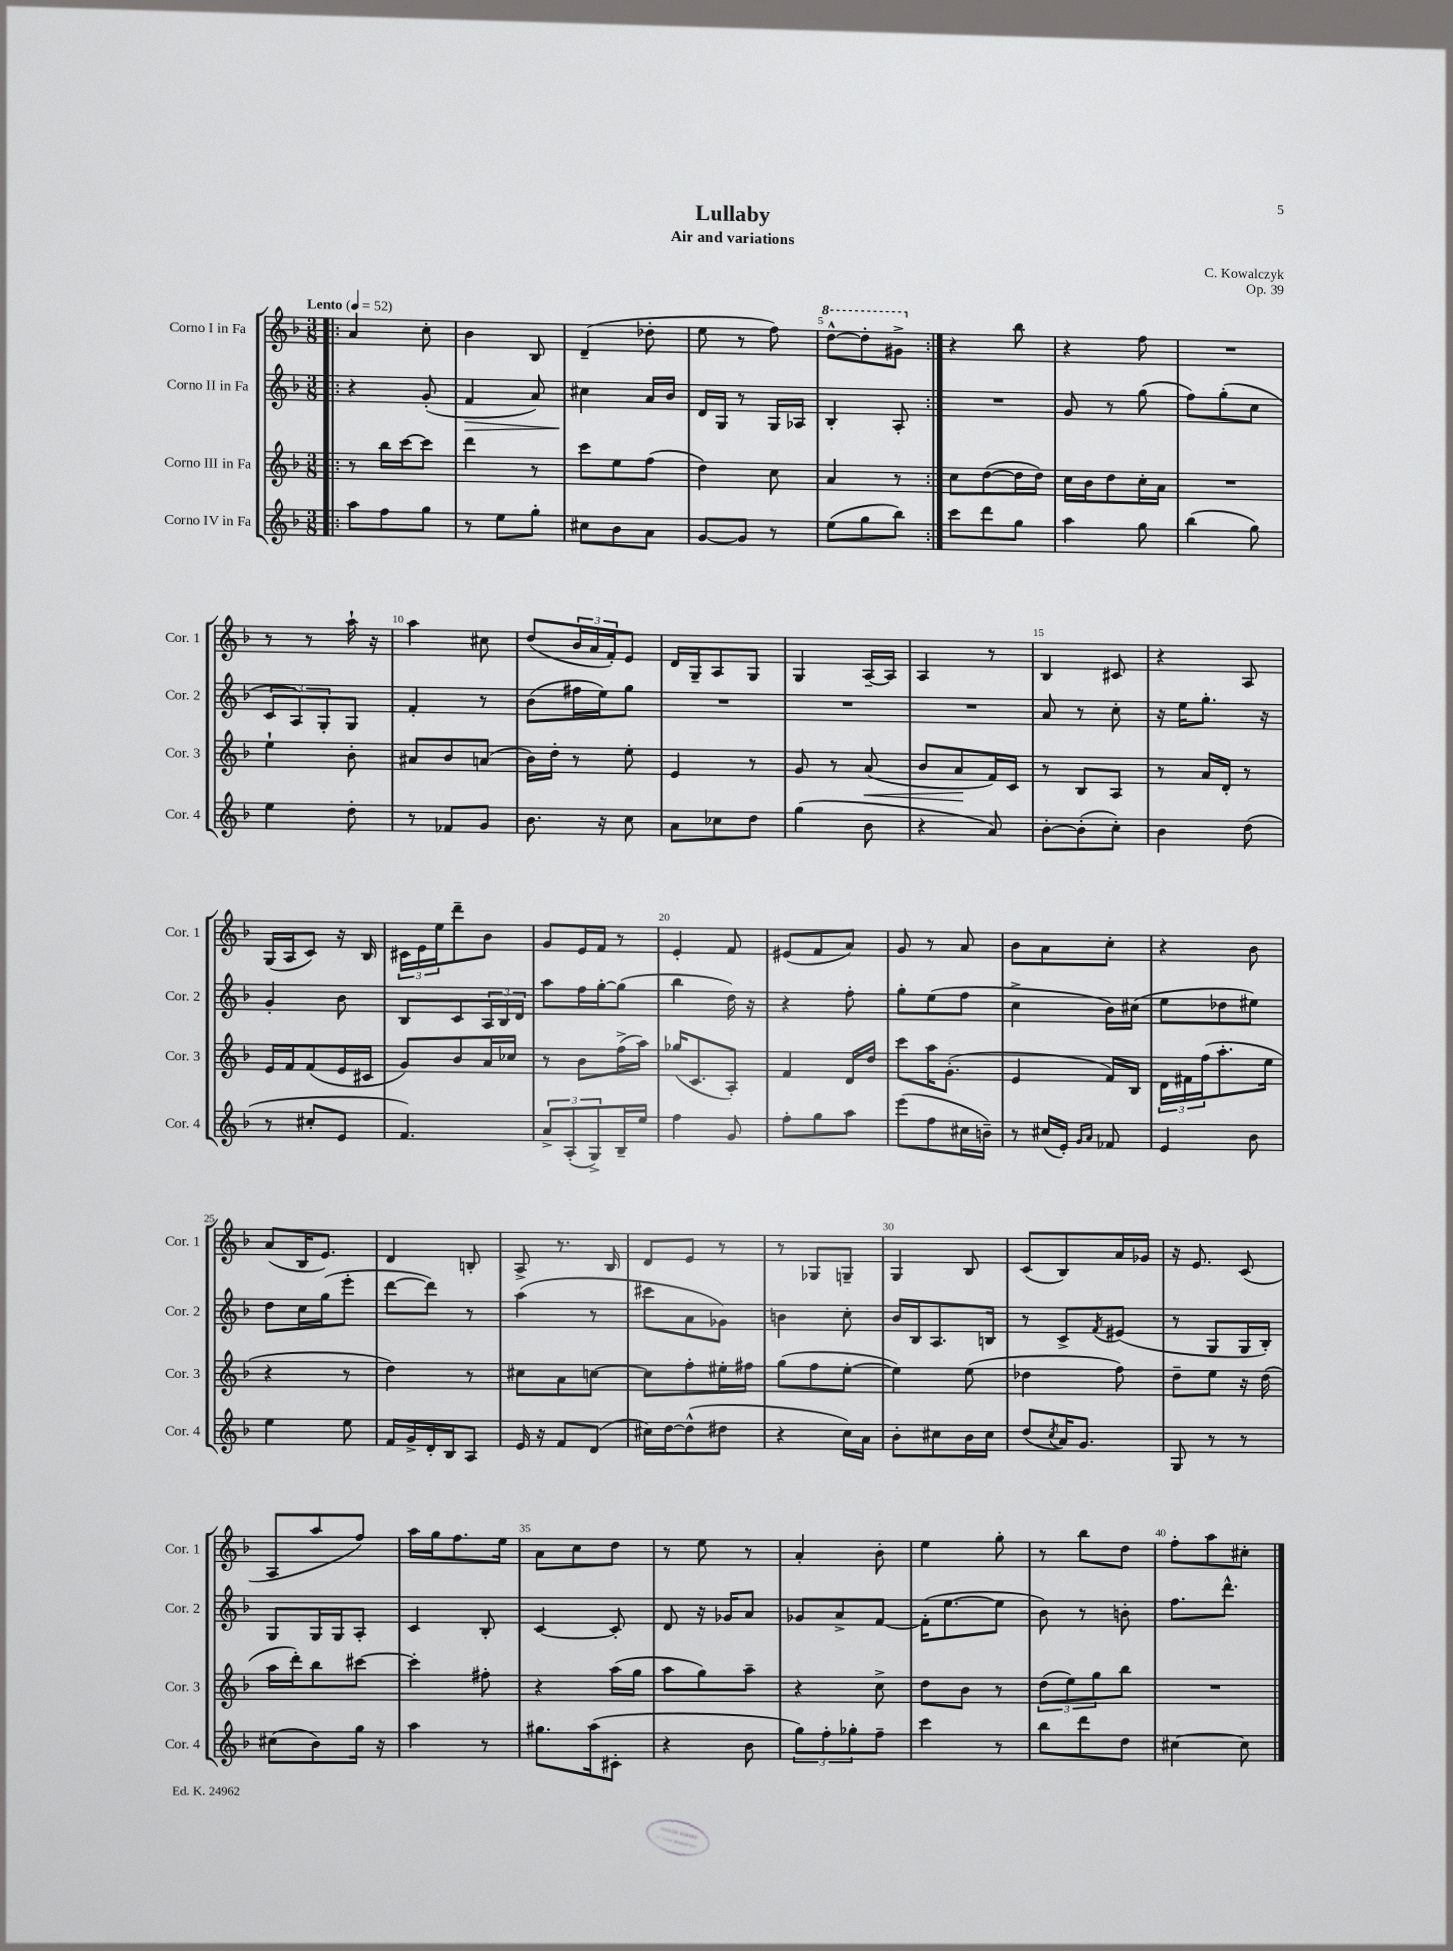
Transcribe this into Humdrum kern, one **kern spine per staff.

**kern	**kern	**dynam	**kern	**dynam	**kern
*part4	*part3	*part3	*part2	*part2	*part1
*staff4	*staff3	*staff3	*staff2	*staff2	*staff1
*I"Corno IV in Fa	*I"Corno III in Fa	*	*I"Corno II in Fa	*	*I"Corno I in Fa
*I'Cor. 4	*I'Cor. 3	*	*I'Cor. 2	*	*I'Cor. 1
*clefG2	*clefG2	*	*clefG2	*	*clefG2
*k[b-]	*k[b-]	*	*k[b-]	*	*k[b-]
*M3/8	*M3/8	*	*M3/8	*	*M3/8
*MM52	*MM52	*	*MM52	*	*MM52
=1!|:	=1!|:	=1!|:	=1!|:	=1!|:	=1!|:
!	!	!	!	!	!LO:TX:a:B:t=Lento
8aa\L	8r	.	4r	.	4a/
8ff\	16bb-\LL	.	.	.	.
.	[16ccc\J	.	.	.	.
8gg\J	8ccc\J]	.	(8g'/	.	8cc'\
=2	=2	=2	=2	=2	=2
!	!	!	!	!LO:HP:b	!
8r	4ddd\	.	4f/	>	4b-\
8ee\L	.	.	.	.	.
8gg'\J	8r	.	8a/)	.	8B-/
=3	=3	=3	=3	=3	=3
8cc#X\L	8ccc\L	.	4cc#X\	.	(4d~/
8b-\	8ee\	.	.	.	.
8a\J	(8ff\J	.	16a/LL	]	8dd-X'\
.	.	.	16b-/JJ	.	.
=4	=4	=4	=4	=4	=4
[8g/L	4dd\)	.	16d/LL	.	8ee\
.	.	.	16G/JJ	.	.
8g/J]	.	.	8r	.	8r
8r	8cc\	.	16G/LL	.	8ff\)
.	.	.	16A-X/JJ	.	.
=5	=5	=5	=5	=5	=5
*	*	*	*	*	*8va
(8ee\L	4a/	.	4B-'/	.	[8ddd^^\L
8gg\	.	.	.	.	8ddd'\]
8bb-\J)	8r	.	8A'/	.	8gg#X^\J
=6:|!	=6:|!	=6:|!	=6:|!	=6:|!	=6:|!
*	*	*	*	*	*X8va
8ccc\L	8cc\L	.	4.r	.	4r
8ddd\	([8dd\	.	.	.	.
8gg\J	16dd\L]	.	.	.	8bb-\
.	16dd\JJ)	.	.	.	.
=7	=7	=7	=7	=7	=7
4aa\	16cc\LL	.	8g/	.	4r
.	16b-\J	.	.	.	.
.	8dd\	.	8r	.	.
8gg\	16cc'\L	.	(8gg\	.	8ff\
.	16a\JJ	.	.	.	.
=8	=8	=8	=8	=8	=8
(4bb-\	4.r	.	8ff\L)	.	4.r
.	.	.	(8gg'\	.	.
8gg\)	.	.	8cc\J	.	.
!!LO:LB:g=z
=9	=9	=9	=9	=9	=9
4ee\	4ee`\	.	12c/L	.	8r
.	.	.	12A/)	.	.
.	.	.	.	.	8r
.	.	.	12G'/	.	.
8dd'\	8b-'\	.	8G/J	.	16aa`\
.	.	.	.	.	16r
=10	=10	=10	=10	=10	=10
8r	8a#X/L	.	4f'/	.	4aa\
8f-X/L	8b-/	.	.	.	.
8g/J	(8an/J	.	8r	.	8cc#X\
=11	=11	=11	=11	=11	=11
8.b-\	16b-\LL)	.	(8b-\L	.	(8dd/L
.	16dd'\JJ	.	.	.	.
.	8r	.	16ff#X\L	.	24b-/L
.	.	.	.	.	24a/
16r	.	.	16ee\J)	.	.
.	.	.	.	.	24f'/J)
8cc\	8ee'\	.	8gg\J	.	8e/J
=12	=12	=12	=12	=12	=12
8a\L	4e/	.	4.r	.	16d/LL
.	.	.	.	.	16G~/J
8cc-X\	.	.	.	.	8A/
8dd\J	8r	.	.	.	8G/J
=13	=13	=13	=13	=13	=13
(4gg\	8g/	.	4.r	.	4G/
.	8r	.	.	.	.
!	!	!LO:HP:b	!	!	!
8b-\	(8a/	<	.	.	[16A~/LL
.	.	.	.	.	16A/JJ]
=14	=14	=14	=14	=14	=14
4r	8b-/L	.	4.r	.	4A/
.	8a/	.	.	.	.
8a/)	16f/L)	[	.	.	8r
.	16c/JJ	.	.	.	.
=15	=15	=15	=15	=15	=15
[8b-'\L	8r	.	8a/	.	4B-/
(8b-'\]	8B-/L	.	8r	.	.
8cc'\J)	8A/J	.	8cc'\	.	8c#X/
=16	=16	=16	=16	=16	=16
4b-\	8r	.	16r	.	4r
.	.	.	16ee\KL	.	.
.	16a/LL	.	8.gg'\J	.	.
.	16d'/JJ	.	.	.	.
(8dd\	8r	.	.	.	8A/
.	.	.	16r	.	.
!!LO:LB:g=z
=17	=17	=17	=17	=17	=17
8r	16e/LL	.	4g'/	.	(16G/LL
.	16f/J	.	.	.	16A/J
8cc#X'/L	(8f/	.	.	.	8c/J)
8e/J	16e/L	.	8b-\	.	16r
.	16c#X/JJ	.	.	.	16B-/
=18	=18	=18	=18	=18	=18
4.f/)	8g/L)	.	8B-/L	.	24c#X\LL
.	.	.	.	.	24e\
.	.	.	.	.	24ee\J
.	8b-/	.	8c/	.	8ddd~\
.	16a/L	.	24A/L	.	8b-\J
.	.	.	24B-/	.	.
.	16cc-X/JJ	.	.	.	.
.	.	.	24d/JJ	.	.
=19	=19	=19	=19	=19	=19
12a^/L	8r	.	8aa\L	.	8g/L
(12A'/	.	.	.	.	.
.	8b-\L	.	16ff\L	.	16e/L
12G^/)	.	.	.	.	.
.	.	.	[16gg'\J	.	16f/JJ
16B-~/L	(16ff^\L	.	(8gg\J]	.	8r
16ee/JJ	16aa\JJ)	.	.	.	.
=20	=20	=20	=20	=20	=20
4ff\	(16gg-X/KL	.	4bb-\	.	4e'/
.	8.c/	.	.	.	.
8g/	8A'/J)	.	16dd\)	.	8f/
.	.	.	16r	.	.
=21	=21	=21	=21	=21	=21
8ff'\L	4f/	.	4r	.	(8e#X/L
8gg\	.	.	.	.	8f/
8aa\J	16d/LL	.	8ff'\	.	8a/J)
.	16dd/JJ	.	.	.	.
=22	=22	=22	=22	=22	=22
(8eee\L	8ccc\L	.	8gg'\L	.	8g/
8ff\	16aa\K	.	(8ee\	.	8r
.	(8.g'\J	.	.	.	.
16cc#X\L	.	.	8ff\J	.	8a/
16bn~\JJ)	.	.	.	.	.
=23	=23	=23	=23	=23	=23
8r	4e/	.	4cc^\	.	8b-\L
(16cc#X/LL	.	.	.	.	8a\
16e'/JJ)	.	.	.	.	.
16qqg/LL	.	.	.	.	.
16qqa/JJ	.	.	.	.	.
8f-X/	16f/LL)	.	16b-\LL)	.	8cc'\J
.	16B-/JJ	.	(16cc#X\JJ	.	.
=24	=24	=24	=24	=24	=24
4e/	24d\LL	.	8ee\L	.	4r
.	24f#X\	.	.	.	.
.	(24ff\J	.	.	.	.
.	8.aa'\	.	8dd-X\	.	.
8b-\	.	.	8ee#X\J)	.	8b-\
.	16ee\Jk	.	.	.	.
!!LO:LB:g=z
=25	=25	=25	=25	=25	=25
4ee\	4r	.	8dd\L	.	(8a/L
.	.	.	16cc\L	.	16B-/K
.	.	.	(16gg\J	.	8.e/J)
8ee\	8r	.	8eee'\J	.	.
=26	=26	=26	=26	=26	=26
16f/LL	4dd\)	.	[8ddd\L	.	4d/
16g^/	.	.	.	.	.
16d'/	.	.	8ddd\J])	.	.
16B-/J	.	.	.	.	.
8A/J	8r	.	8r	.	8Bn'/
=27	=27	=27	=27	=27	=27
16e/	8cc#X\L	.	(4aa\	.	8A^/
16r	.	.	.	.	.
8f/L	8a\	.	.	.	8.r
(8d/J	[8ccn\J	.	8r	.	.
.	.	.	.	.	16B-/
=28	=28	=28	=28	=28	=28
16cc#X\LL)	8cc\L]	.	8ccc#X\L	.	8d/L
[16dd\J	.	.	.	.	.
(8dd^^\]	8ff'\	.	8a\	.	8e/J
8dd#X\J	16ee#X'\L	.	8g-X\J)	.	8r
.	16ff#X\JJ	.	.	.	.
=29	=29	=29	=29	=29	=29
4r	(8gg\L	.	4bn\	.	8r
.	8ff\	.	.	.	8G-X/L
16cc\LL)	[8ee'\J	.	8cc'\	.	8Gn~/J
16a\JJ	.	.	.	.	.
=30	=30	=30	=30	=30	=30
8b-'\L	4ee\])	.	16b-/LL	.	4G/
.	.	.	16B-/J	.	.
8cc#X\	.	.	8.A/	.	.
16b-\L	(8ee\	.	.	.	8B-/
16cc#\JJ	.	.	16Bn/Jk	.	.
=31	=31	=31	=31	=31	=31
(8dd/L	4dd-X\	.	8r	.	(8c/L
8qcc/	.	.	.	.	.
16a/K)	.	.	8c^/L	.	8B-/)
8.g/J	.	.	.	.	.
.	.	.	8qf/	.	.
.	8ff\)	.	(8e#X/J	.	16a/L
.	.	.	.	.	16g-X/JJ
=32	=32	=32	=32	=32	=32
8G/	8dd~\L	.	8r	.	16r
.	.	.	.	.	8.e/
8r	8ee\J	.	8G/L	.	.
8r	16r	.	16G/L	.	(8c/
.	(16dd\	.	16B-'/JJ)	.	.
!!LO:LB:g=z
=33	=33	=33	=33	=33	=33
(8cc#X\L	16aa\LL	.	8G/L	.	8A/L
.	16ddd'\J)	.	.	.	.
8b-\)	8bb-\	.	16G/L	.	8aa/
.	.	.	16G/J	.	.
16gg\Jk	[8ccc#X\J	.	8A'/J	.	8ff/J)
16r	.	.	.	.	.
=34	=34	=34	=34	=34	=34
4aa\	4ccc#'\]	.	4c/	.	16aa\LL
.	.	.	.	.	16gg\J
.	.	.	.	.	8.ff\
8r	8ff#X'\	.	8B-'/	.	.
.	.	.	.	.	16ee\Jk
=35	=35	=35	=35	=35	=35
8.gg#X\L	4r	.	[4c/	.	8a\L
.	.	.	.	.	8cc\
(16aa\k	.	.	.	.	.
8c#X'\J	(16aa\LL	.	8c'/]	.	8dd\J
.	16gg\JJ	.	.	.	.
=36	=36	=36	=36	=36	=36
4r	8aa\L	.	8d/	.	8r
.	8gg\)	.	16r	.	8ee\
.	.	.	16g-X/KL	.	.
8b-\	8aa~\J	.	8a/J	.	8r
=37	=37	=37	=37	=37	=37
12gg\L)	4r	.	8g-X/L	.	4a'/
12ff'\	.	.	.	.	.
.	.	.	8a^/	.	.
12gg-X'\	.	.	.	.	.
8ff~\J	8cc^\	.	[8f/J	.	8b-'\
=38	=38	=38	=38	=38	=38
4ccc\	8dd\L	.	(16f'\KL]	.	4ee\
.	.	.	[8.ee\	.	.
.	8b-\J	.	.	.	.
8r	8r	.	8ee\J]	.	8gg'\
=39	=39	=39	=39	=39	=39
8bb-\L	(12dd\L	.	8b-\)	.	8r
.	12ee\)	.	.	.	.
8ddd\	.	.	8r	.	8bb-\L
.	12gg\	.	.	.	.
8dd\J	8bb-\J	.	8bn'\	.	8dd\J
=40	=40	=40	=40	=40	=40
[4cc#X\	4.r	.	8.ff\L	.	8ff'\L
.	.	.	.	.	8aa\
.	.	.	8.ddd^^\J	.	.
8cc#\]	.	.	.	.	8cc#X'\J
==	==	==	==	==	==
*-	*-	*-	*-	*-	*-
